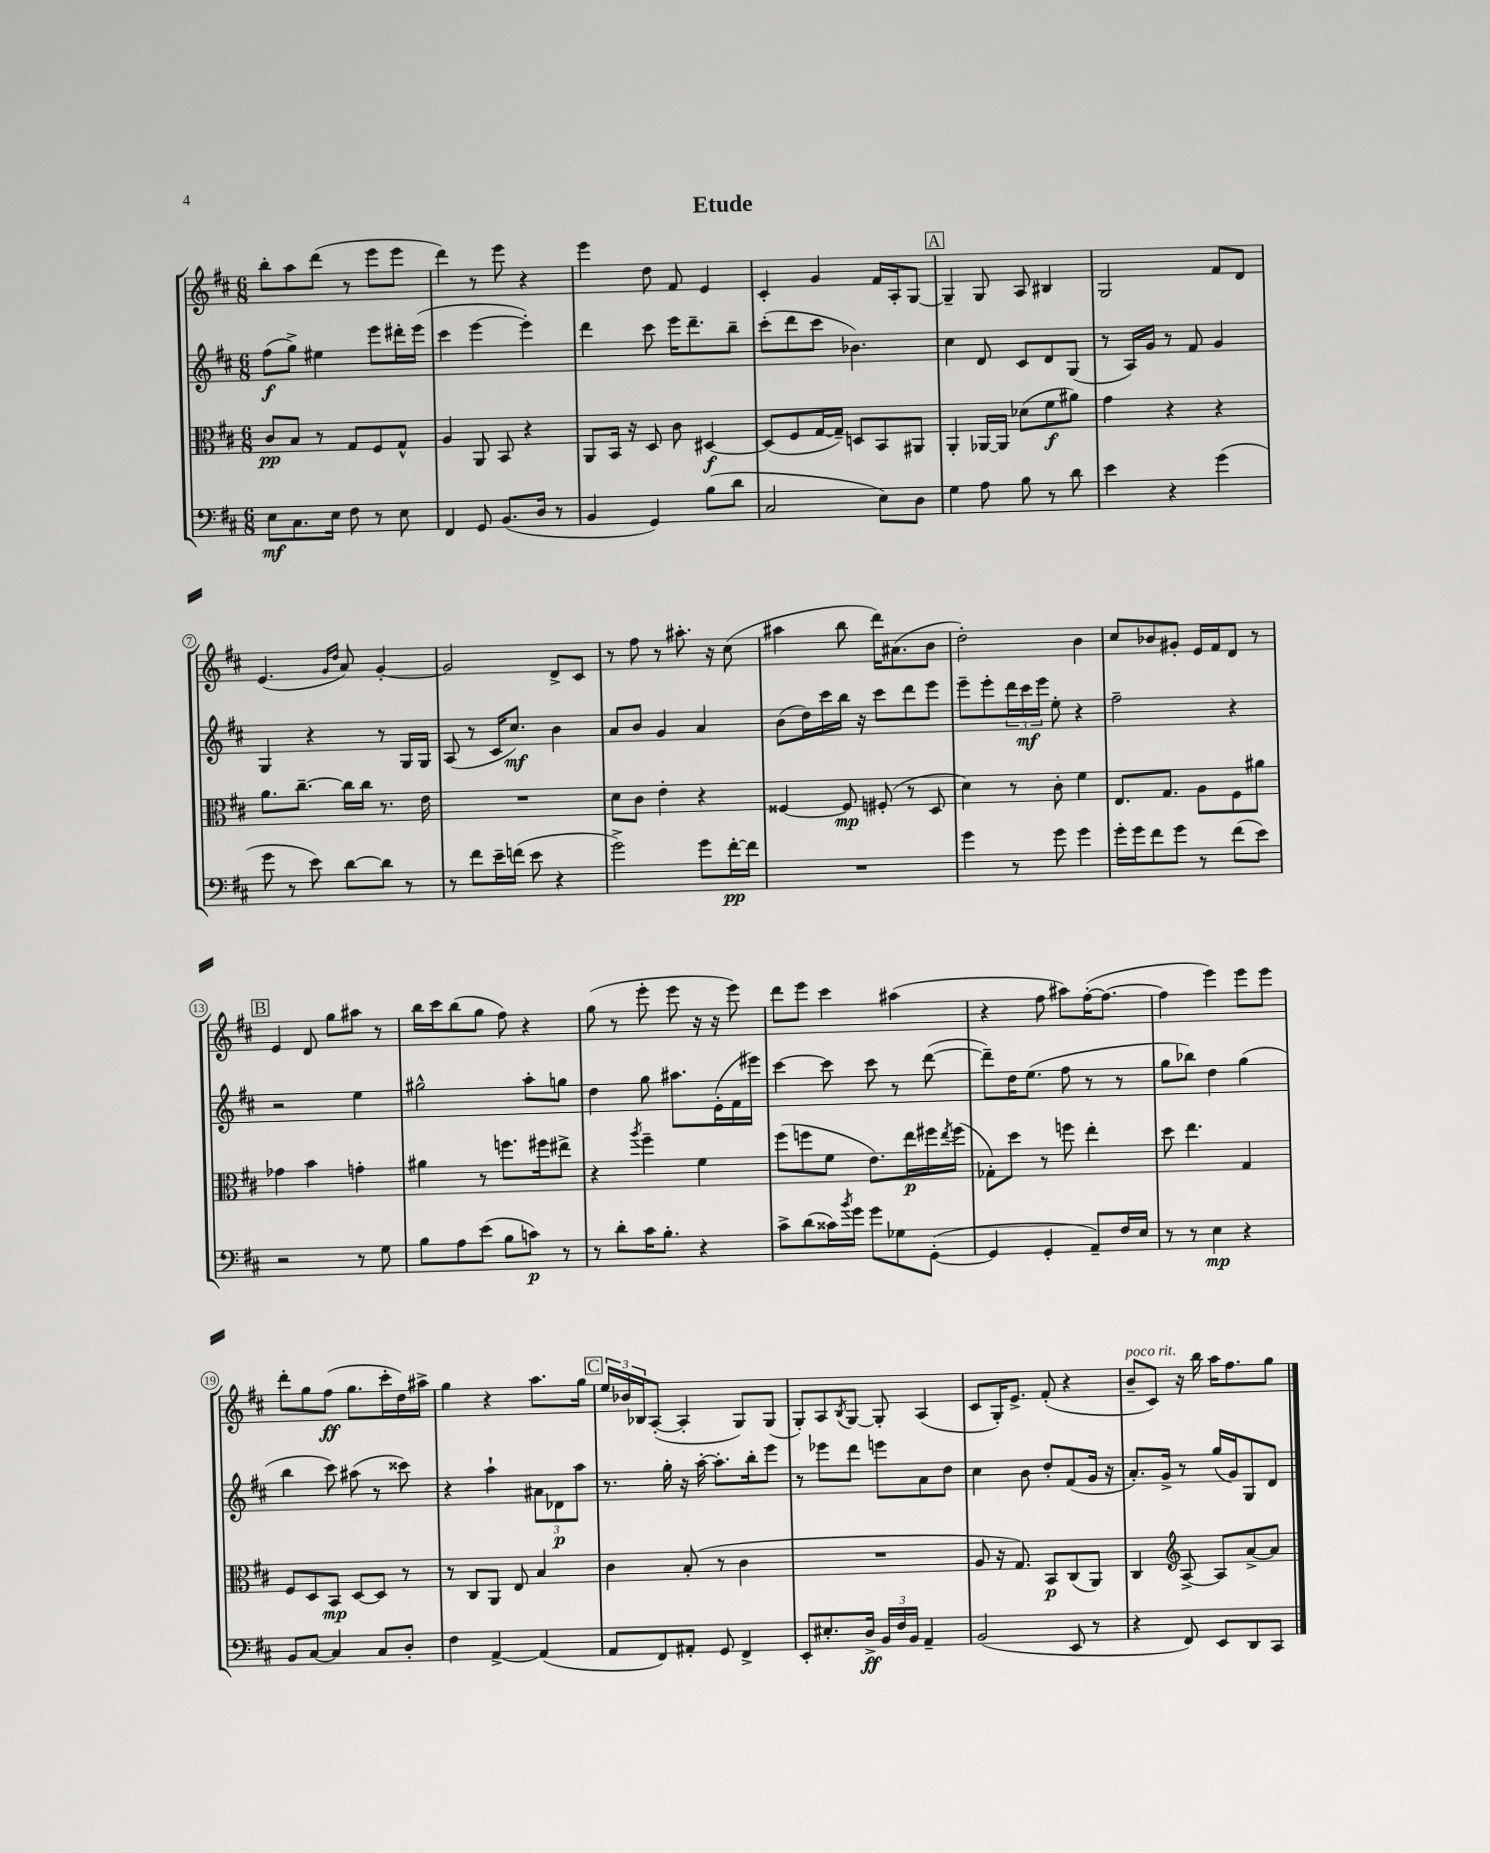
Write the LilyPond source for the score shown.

\header { title = "Etude" }
<<
\new StaffGroup <<
\new Staff = "s0" {
    \clef treble \key d \major \numericTimeSignature \time 6/8
    b''8-. a''8 d'''8( r8 e'''8 e'''8 |
    d'''4) r8 e'''8 r4 |
    e'''4 d''8 fis'8 e'4 |
    cis'4-. g'4 fis'16 a16-. g8~ |
    \mark \markup { \box "A" } g4-- g8 a8 bis4 |
    g2 fis'8 d'8 |
    e'4.( \grace { g'16 d''16 } a'8) g'4~-. |
    g'2 d'8-> cis'8 |
    r8 fis''8 r8 ais''8.-. r16 cis''8( |
    ais''4 b''8 d'''16) ais'8.( b'8 |
    d''2-.) b'4 |
    cis''8 bes'8 gis'8-. e'16 fis'16 d'8 r8 |
    \mark \markup { \box "B" } e'4 d'8 g''8 ais''8 r8 |
    b''16 cis'''16 b''8( g''8 fis''8) r4 |
    g''8( r8 e'''8-. e'''8 r16 r16 e'''8) |
    d'''8 e'''8 cis'''4 ais''4( |
    r4 fis''8 ais''8) fis''16~-.( fis''8.~ |
    fis''4 e'''4) e'''8 e'''8 |
    d'''8-. g''8 fis''8\ff( g''8. cis'''16-. d''16) ais''16-> |
    g''4 r4 a''8. g''16 |
    \mark \markup { \box "C" } \tuplet 3/2 { e''16 bes'16 bes16 } a8~-.( a4-. g8) g8( |
    g8-.) a8 \acciaccatura { b8 } g8~ g8-. a4( |
    cis'8 g16-.) e'8.-> fis'8-.( r4 |
    b'8--^\markup { \italic "poco rit." } cis'8) r16 b''16 a''16 fis''8. g''8 \bar "|." |
}
\new Staff = "s1" {
    \clef treble \key d \major \numericTimeSignature \time 6/8
    fis''8\f( g''8->) eis''4 e'''8 dis'''16-. e'''16( |
    cis'''4 e'''4~ e'''4-.) |
    d'''4 cis'''8 e'''16 d'''8.-- b''8-- |
    cis'''8-.( d'''8 cis'''8 bes'4.) |
    \mark \markup { \box "A" } cis''4 d'8 cis'8 d'8 g8( |
    r8 a16) g'16 r8 fis'8 g'4 |
    g4 r4 r8 g16 g16 |
    a8( r8 cis'16 cis''8.\mf) b'4 |
    a'8 b'8 g'4 a'4 |
    b'8( d''16) cis'''16 b''16 r16 cis'''8 d'''8 e'''8 |
    e'''8-- e'''8-. \tuplet 3/2 { d'''16 cis'''16\mf e'''16 } e''8-. r4 |
    fis''2-- r4 |
    \mark \markup { \box "B" } r2 e''4 |
    gis''2-^ a''8-. g''8 |
    d''4 g''8 ais''8. e'16-.( fis'16 eis'''16) |
    cis'''4~ cis'''8 cis'''8 r8 d'''8~( |
    d'''8--) d''16 e''8.( fis''8 r8 r8 |
    g''8 bes''8) d''4 g''4( |
    b''4 cis'''8) ais''8( r8 cisis'''8) |
    r4 a''4-! \tuplet 3/2 { ais'8 des'8\p a''8 } |
    \mark \markup { \box "C" } r8. g''16-. r16 a''16~-. a''8.-. b''16-. e'''8 |
    r8 ees'''8 d'''8 e'''8 a'8 d''8 |
    cis''4 b'8 d''8-. fis'8( g'16 r16 |
    a'8.-.) g'16-> r8 g''16( g'16) g8 d'8 \bar "|." |
}
\new Staff = "s2" {
    \clef alto \key d \major \numericTimeSignature \time 6/8
    cis'8\pp b8 r8 g8 fis8 g8-^ |
    a4 a,8 b,8 r4 |
    a,8 b,16 r16 d8 cis'8 dis4~\f |
    dis8( fis8 g16~ g16--) d8 b,8 ais,8 |
    \mark \markup { \box "A" } a,4-. aes,16~ aes,16 des'8( fis'8\f ais'8) |
    g'4 r4 r4 |
    a'8. cis''8.~-- cis''16 cis''16 r8. e'16 |
    R2. |
    d'8 cis'8 e'4-. r4 |
    fisis4~ fisis8\mp fis8-.( r8 d8 |
    d'4) r8 cis'8-. fis'4 |
    e8. g8. a8 fis8 ais'8 |
    \mark \markup { \box "B" } ges'4 b'4 g'4-. |
    ais'4 r8 f''8. fis''16 eis''8-> |
    r4 \acciaccatura { a''8 } fis''4-- fis'4 |
    fis''8( f''8 fis'8 e'8.) e''16\p fis''16 \acciaccatura { e''8 } fis''16( |
    ges8-.) d''8 r8 f''8 e''4-. |
    d''8 e''4. g4 |
    fis8 d8 b,8\mp d8~ d8 r8 |
    r8 cis8 a,8 e8 b4 |
    \mark \markup { \box "C" } cis'4 b8-.( r8 cis'4 |
    R2. |
    a8 r16 g8.) b,8\p cis8( a,8) |
    cis4 \clef treble a8~-> a8 a'8~-> a'8 \bar "|." |
}
\new Staff = "s3" {
    \clef bass \key d \major \numericTimeSignature \time 6/8
    e8\mf cis8. e16 fis8 r8 e8 |
    fis,4 g,8 b,8.( d16 r8 |
    b,4 g,4) b8( d'8 |
    cis2 e8) d8 |
    \mark \markup { \box "A" } g4 a8 b8 r8 d'8 |
    e'4 r4 g'4( |
    g'8 r8 e'8) d'8~ d'8 r8 |
    r8 fis'8 e'16-- f'16( e'8 r4 |
    g'2->) g'8 fis'16~-.\pp fis'16 |
    R2. |
    g'4 r8 g'8 g'4 |
    g'16-. g'16 fis'8 g'8 r8 fis'8( e'8) |
    \mark \markup { \box "B" } r2 r8 g8 |
    b8 a8 e'8( b8 c'8\p) r8 |
    r8 d'8-. cis'16 b8.-. r4 |
    cis'8-> d'8( cisis'16) \acciaccatura { b'8 } g'16 g'8 ges8 g,8~-.( |
    g,4 g,4-. a,8--) fis16 e16 |
    r8 r8 e4\mp r4 |
    b,8 cis8~ cis4 cis8 d8-. |
    fis4 a,4~-> a,4( |
    \mark \markup { \box "C" } a,8 fis,8) ais,8-. g,8 fis,4-> |
    e,8-. eis8.-. d16->\ff \tuplet 3/2 { b,16 fis16 b,16 } a,4-- |
    b,2( e,8 r8 |
    r4 fis,8) e,8 d,8 cis,8 \bar "|." |
}
>>
>>
\layout { \context { \Score \override BarNumber.stencil = #(make-stencil-circler 0.1 0.3 ly:text-interface::print) } }
